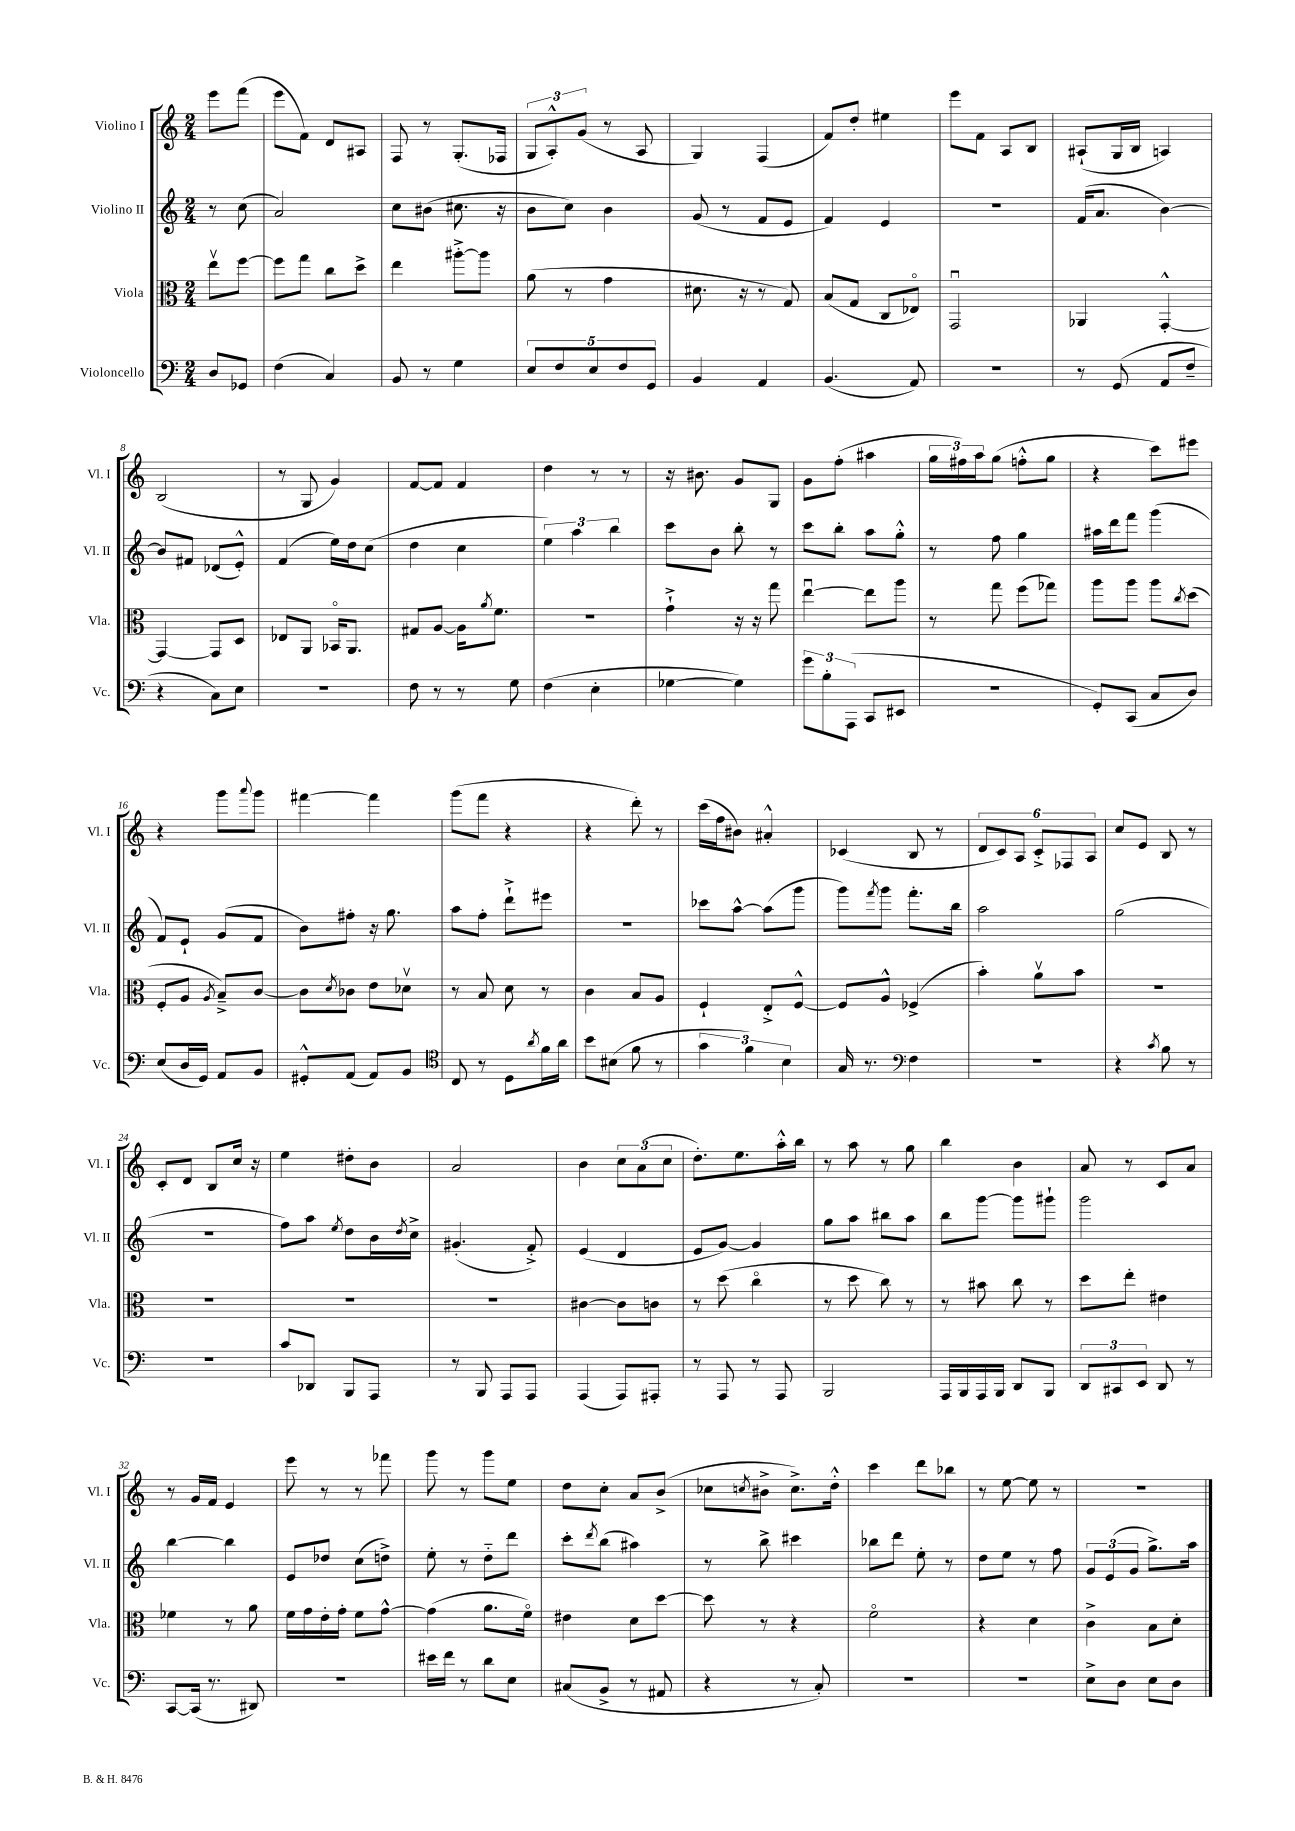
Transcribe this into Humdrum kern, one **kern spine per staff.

**kern	**kern	**kern	**kern
*staff4	*staff3	*staff2	*staff1
*clefF4	*clefC3	*clefG2	*clefG2
*k[]	*k[]	*k[]	*k[]
*M2/4	*M2/4	*M2/4	*M2/4
8D	8eev	8r	8eee
8GG-	[8ff	(8cc	(8fff
=	=	=	=
(4F	8ff]	2a)	8eee
.	8gg	.	8f)
4C)	8cc	.	8d
.	8dd^	.	8A#
=	=	=	=
8BB	4ee	8cc	8F
8r	.	(8b#	8r
4G	[8aa#'^	8.cc#	(8.G'
.	8aa#]	.	.
.	.	16r	16F-
=	=	=	=
10E	(8a	8b	12G
.	.	.	12A'^^)
10F	.	.	.
.	8r	8cc)	.
.	.	.	(12g
10E	.	.	.
.	4g	4b	8r
10F	.	.	.
.	.	.	8A
10GG	.	.	.
=	=	=	=
4BB	8.d#	(8g	4G)
.	.	8r	.
.	16r	.	.
4AA	8r	8f	(4F
.	8G)	8e	.
=	=	=	=
(4.BB	(8B	4f)	8f)
.	8G	.	8dd'
.	8C	4e	4ee#
8AA)	8E-o)	.	.
=	=	=	=
2r	2GGu	2r	8eee
.	.	.	8f
.	.	.	8A
.	.	.	8B
=	=	=	=
8r	4AA-	(16f	(8A#`
.	.	8.a	.
(8GG	.	.	16G
.	.	.	16B
8AA	[4GG'^^	[4b)	4A)
8F~	.	.	.
=	=	=	=
4r	4GG_	8b]	(2B
.	.	8f#	.
8C)	8GG]	(8d-	.
8E	8D	8e'^^)	.
=	=	=	=
2r	8E-	(4f	8r
.	8AA	.	8G
.	16BB-o	16ee)	4g)
.	8.AA	16dd	.
.	.	(8cc	.
=	=	=	=
8F	8G#	4dd	[8f
8r	[8A	.	8f]
8r	16A]	4cc	4f
.	8qa	.	.
.	8.f	.	.
8G	.	.	.
=	=	=	=
(4F	2r	6ee)	4dd
.	.	6aa	.
4E'	.	.	8r
.	.	6bb	.
.	.	.	8r
=	=	=	=
[4G-	4g`^	8ccc	16r
.	.	.	8.b#
.	.	8b	.
4G-])	16r	8bb'	8g
.	16r	.	.
.	8gg	8r	8G
=	=	=	=
12g	[4eeu	8ccc	8g
12B'	.	.	.
.	.	8bb'	(8ff'
(12AAA	.	.	.
8CC	8ee]	8aa	4aa#
8EE#	8aa	8gg'^^	.
=	=	=	=
2r	8r	8r	24gg
.	.	.	24ff#)
.	.	.	24aa
.	8gg	8ff	(8gg
.	(8ff	4gg	8ff'^^
.	8gg-)	.	8gg
=	=	=	=
8GG')	8aa	16aa#	4r
.	.	16ddd	.
(8CC	8aa	8fff	.
8C	8aa	(4ggg	8ccc)
.	8qcc	.	.
8D)	(8dd	.	8eee#
=	=	=	=
(8E	8F'	8f)	4r
16D	8A	8e`	.
16GG)	.	.	.
.	8qA	.	.
8AA	8B~^)	(8g	8ggg
.	.	.	8qqaaa
8BB	[8c	8f	8ggg
=	=	=	=
8GG#'^^	8c]	8b)	[4fff#
.	8qd	.	.
(8AA	8c-	8ff#'	.
8AA)	8e	16r	4fff#]
.	.	8.gg	.
8BB	8d-v	.	.
=	=	=	=
*clefC4	*	*	*
8C	8r	8aa	(8ggg
8r	8B	8ff'	8fff
8D	8d	8ddd`^	4r
8qa	.	.	.
16f	8r	8eee#	.
16a	.	.	.
=	=	=	=
8b	4c	2r	4r
(8B#	.	.	.
8f	8B	.	8ddd')
8r	8A	.	8r
=	=	=	=
6g	4F`	8ccc-	(16ccc
.	.	.	16ff
.	.	[8aa^^	8b#)
6f)	.	.	.
.	8E'^	(8aa]	4a#'^^
6B	.	.	.
.	[8F^^	8ggg	.
=	=	=	=
16G	8F]	8ggg)	(4c-
8.r	.	.	.
.	.	8qfff	.
.	8A^^	8ggg	.
*clefF4	*	*	*
4F	(4F-^	8.fff'	8B
.	.	.	8r
.	.	16bb	.
=	=	=	=
2r	4b')	2aa	12d
.	.	.	12c)
.	.	.	12A
.	8av	.	12c'^
.	.	.	12F-
.	8b	.	.
.	.	.	12A
=	=	=	=
4r	2r	(2gg	8cc
.	.	.	8e
8qc	.	.	.
8B	.	.	8B
8r	.	.	8r
=	=	=	=
2r	2r	2r	8c'
.	.	.	8d
.	.	.	8B
.	.	.	16cc
.	.	.	16r
=	=	=	=
8c	2r	8ff)	4ee
8DD-	.	8aa	.
.	.	8qee	.
8BBB	.	8dd	8dd#'
8AAA	.	16b	8b
.	.	8qdd	.
.	.	16cc^	.
=	=	=	=
8r	2r	(4.g#'	2a
8BBB	.	.	.
8AAA	.	.	.
8AAA	.	8f'^)	.
=	=	=	=
(4AAA	[4c#	(4e	4b
8AAA)	8c#]	4d	12cc
.	.	.	(12a
8AAA#'	8c	.	.
.	.	.	12cc
=	=	=	=
8r	8r	8e	8.dd')
8AAA	(8dd	[8g)	.
.	.	.	8.ee
8r	4cco	4g]	.
8AAA	.	.	16aa'^^
.	.	.	16bb
=	=	=	=
2BBB	8r	8gg	8r
.	8dd	8aa	8aa
.	8cc)	8bb#	8r
.	8r	8aa	8gg
=	=	=	=
16AAA	8r	8bb	4bb
16BBB	.	.	.
16AAA	8b#	[8ggg	.
16BBB	.	.	.
8DD	8cc	8ggg]	4b
8BBB	8r	8ggg#`	.
=	=	=	=
12DD	8dd	2ggg	8a
12CC#	.	.	.
.	8ee'	.	8r
12EE	.	.	.
8DD	4e#	.	8c
8r	.	.	8a
=	=	=	=
[8CC	4f-	[4bb	8r
(16CC]	.	.	16g
8.r	.	.	16f
.	8r	4bb]	4e
8DD#)	8a	.	.
=	=	=	=
2r	16f	8e	8eee
.	16g	.	.
.	16e'	8dd-	8r
.	16g'	.	.
.	8f	(8cc	8r
.	[8g^^	8dd^)	8fff-
=	=	=	=
16e#	(4g]	8ee'	8ggg
16f	.	.	.
8r	.	8r	8r
8d	8.a	8dd'~	8ggg
8E	.	8ddd	8ee
.	16fo)	.	.
=	=	=	=
(8C#	4e#	8ccc'	8dd
.	.	8qddd	.
8BB^	.	(8bb	8cc'
8r	8d	4aa#)	8a
8AA#	[8dd	.	(8b^
=	=	=	=
4r	8dd]	8r	8cc-
.	.	.	8qcc
.	8r	8bb^	8b#^
8r	4r	4ccc#	8.cc^)
8C')	.	.	.
.	.	.	16dd'^^
=	=	=	=
2r	2fo	8bb-	4ccc
.	.	8ddd	.
.	.	8ee'	8ddd
.	.	8r	8bb-
=	=	=	=
2r	4r	8dd	8r
.	.	8ee	[8ee
.	4d	8r	8ee]
.	.	8ff	8r
=	=	=	=
8E^	4c^	12g	2r
.	.	(12e	.
8D	.	.	.
.	.	12g	.
8E	8B	8.gg^)	.
8D	8d'	.	.
.	.	16aa	.
==	==	==	==
*-	*-	*-	*-
